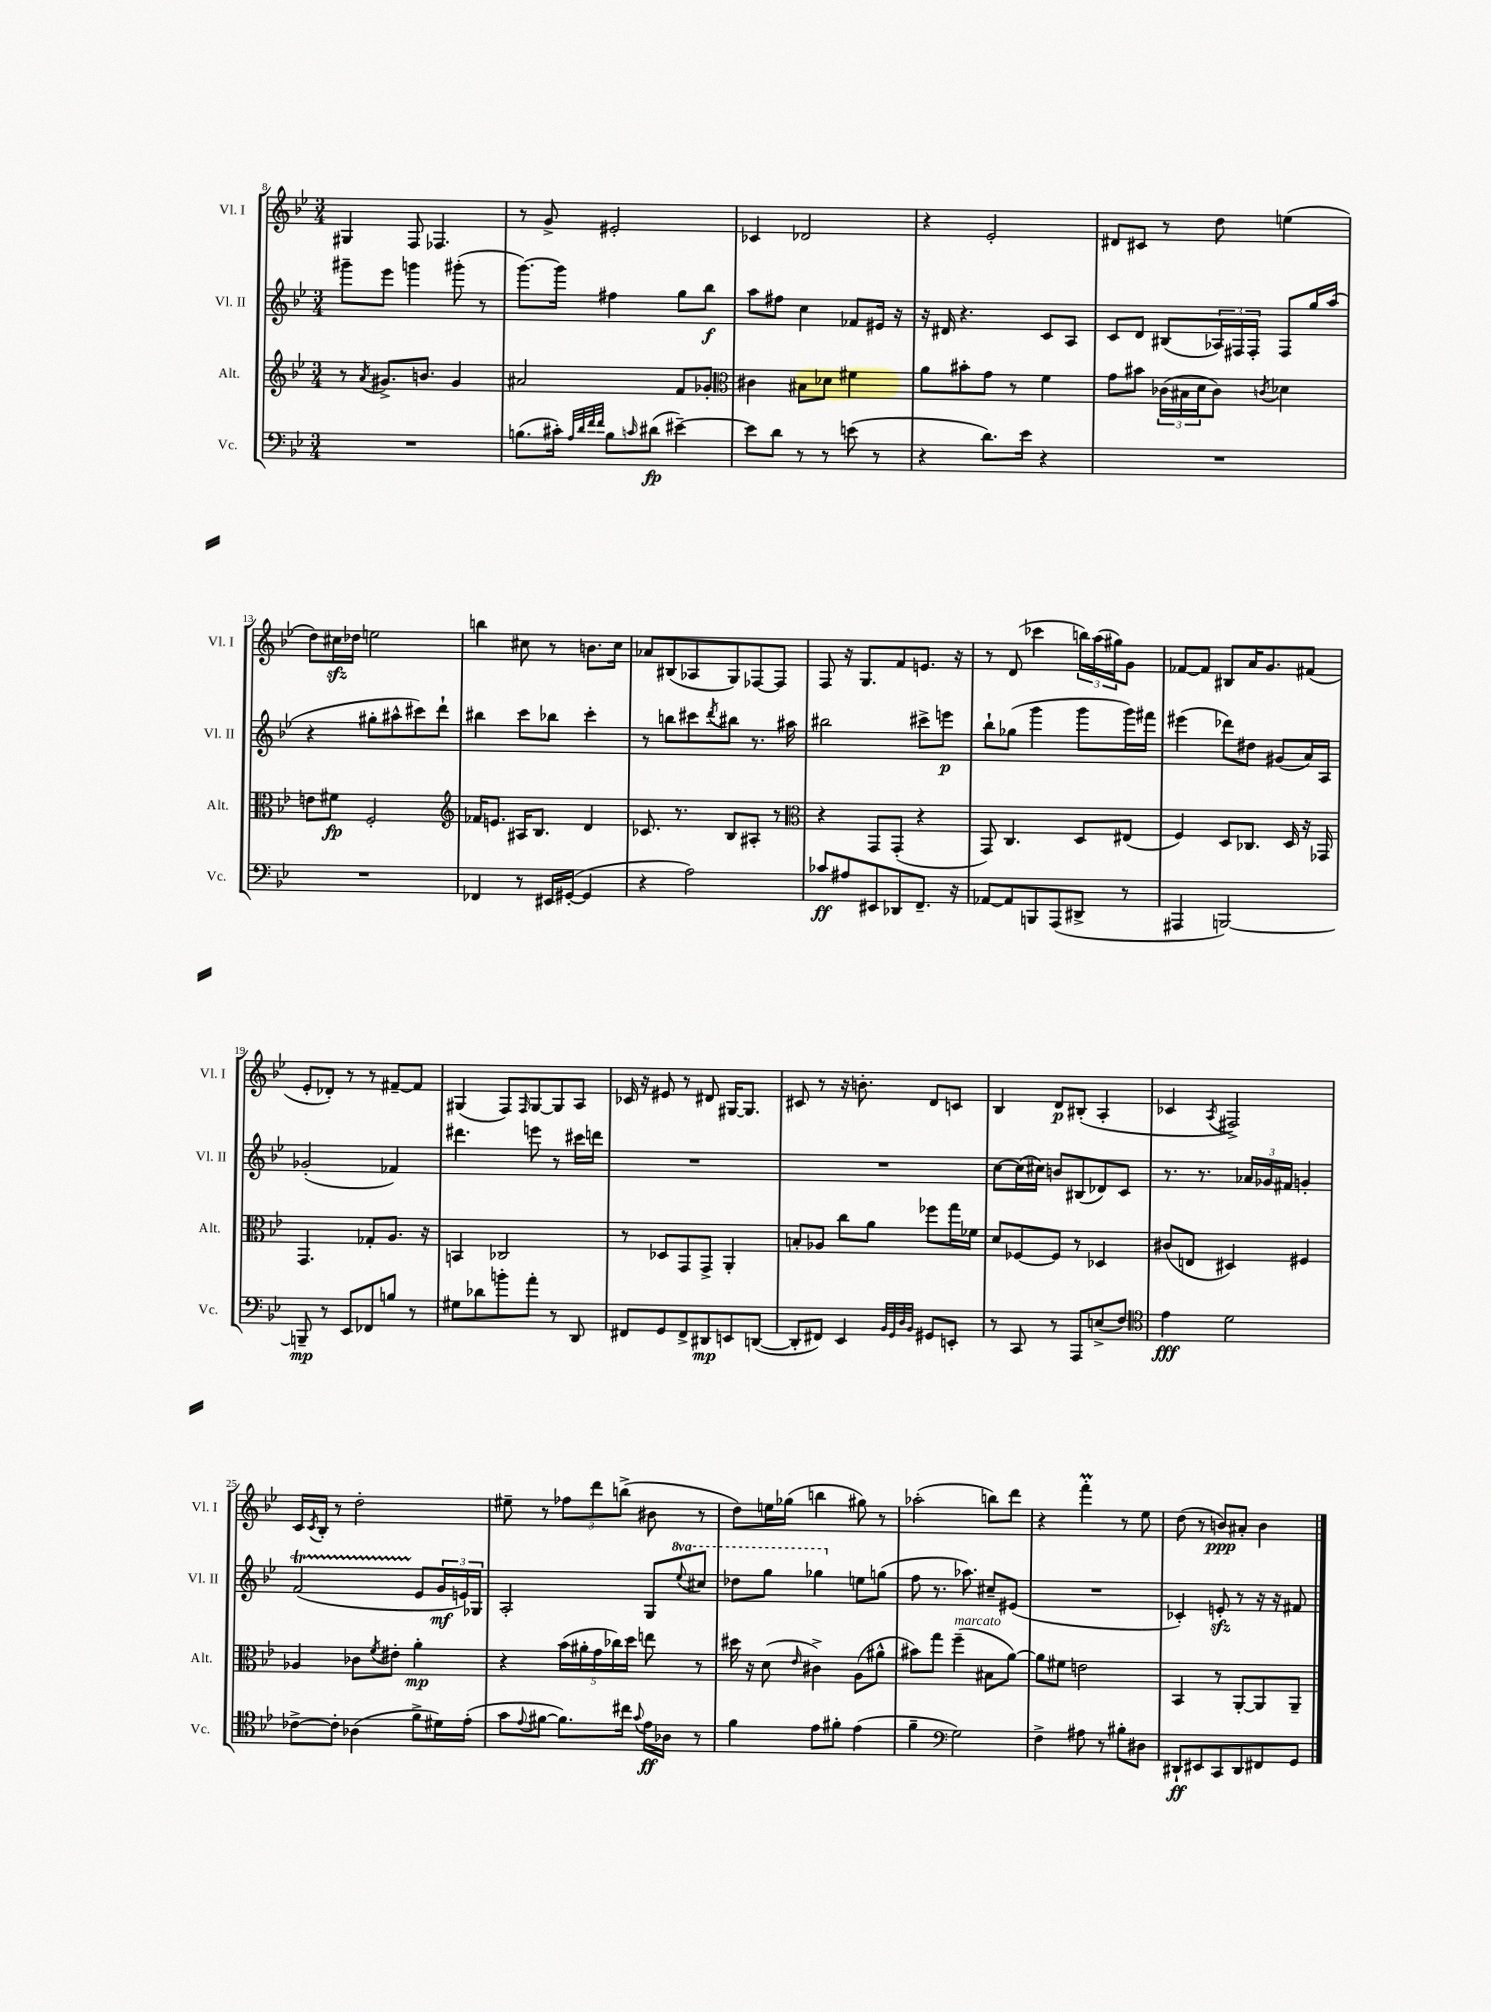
<<
\new StaffGroup <<
\new Staff = "s0" \with { instrumentName = "Vl. I" shortInstrumentName = "Vl. I" } {
    \clef treble \key bes \major \numericTimeSignature \time 3/4
    gis4 f8 fes4. |
    r8 g'8-> eis'2-. |
    ces'4 des'2 |
    r4 ees'2-. |
    dis'8 cis'8 r8 d''8 e''4( |
    d''8) cis''16\sfz des''16 e''2 |
    b''4 cis''8 r8 b'8. cis''16 |
    aes'8 bis8( aes8 g8) fes8~ fes8 |
    f8 r16 g8. f'8 e'8. r16 |
    r8 d'8( ces'''4 \tuplet 3/2 { b''16) a''16( gis''16) } g'8 |
    fes'8~ fes'8 bis8 a'16 g'8. fis'8( |
    ees'8-. des'8-.) r8 r8 fis'8~-- fis'8 |
    gis4( f8) \grace { f16 } gis8~ gis8 a8 |
    ces'16 r16 eis'8 r8 dis'8 gis16~ gis8. |
    cis'8 r8 r16 b'8.-. d'8 c'8 |
    bes4 d'8\p bis8-.( a4-. |
    ces'4 \acciaccatura { a8 } fis2->) |
    c'16 \acciaccatura { c'8 } bes16-. r8 d''2-. |
    eis''8-- r8 \tuplet 3/2 { fes''8 d'''8 b''8->( } bis'8 r8 |
    d''8) e''16 ges''16( b''4 gis''8) r8 |
    aes''2-.( b''8) d'''8 |
    r4 f'''4-.\prall r8 ees''8 |
    d''8( r8 b'8\ppp) ais'8-. b'4 \bar "|." |
}
\new Staff = "s1" \with { instrumentName = "Vl. II" shortInstrumentName = "Vl. II" } {
    \clef treble \key bes \major \numericTimeSignature \time 3/4 \set Staff.ottavationMarkups = #ottavation-simple-ordinals
    gis'''8-- ees'''8 g'''4 gis'''8-.( r8 |
    g'''8.~) g'''16 fis''4 g''8 bes''8\f |
    a''8 fis''8 c''4 fes'8 eis'16 r16 |
    r16 dis'16 r4. c'8 a8 |
    c'8 d'8 bis8( \tuplet 3/2 { aes16) fis16 fis16-. } fis8 g''16 a''16( |
    r4 gis''8-. ais''8-^ cis'''8) d'''8-! |
    bis''4 c'''8 bes''8 c'''4-. |
    r8 b''8 cis'''8 \acciaccatura { d'''8 } bis''8 r8. ais''16 |
    bis''2 cis'''8-> e'''8\p |
    bes''8-! ges''8( g'''4 g'''8 g'''16) fis'''16 |
    eis'''4( des'''8) dis''8 gis'8( a'16) a16 |
    ges'2-.( fes'4) |
    dis'''4. e'''8 r8 cis'''16 d'''16 |
    R2. |
    R2. |
    c''8~ c''16( cis''16) b'8 bis8( des'8) c'8 |
    r8. r8. \tuplet 3/2 { aes'16 ges'16 fis'16 } g'4-. |
    f'2\startTrillSpan( ees'8\stopTrillSpan \tuplet 3/2 { g'16\mf e'16) ges16 } |
    a2-. g8 \ottava #1 \appoggiatura { ees'''8 } cis'''8 |
    des'''8 g'''8 ges'''4 \ottava #0 e''8 g''!8( |
    f''8 r8. aes''8.) cis''8-- eis'8( |
    R2. |
    ces'4-.) e'8-.\sfz r8 r16 r16 fis'8 \bar "|." |
}
\new Staff = "s2" \with { instrumentName = "Alt." shortInstrumentName = "Alt." } {
    \clef treble \key bes \major \numericTimeSignature \time 3/4
    r8 \acciaccatura { a'8 } gis'8.-> b'8. gis'4 |
    ais'2 f'8 ges'8-. |
    \clef alto cis'4 bis8 des'8 fis'4 |
    a'8 bis'8-. g'8 r8 f'4 |
    g'8 bis'8 \tuplet 3/2 { ces'16( bis16 d'16 } ces'8) \acciaccatura { c'8 } des'4 |
    e'8 fis'8\fp f2-. |
    \clef treble fes'16 e'8. ais16 bes8. d'4 |
    ces'8. r8. bes8 ais8-. r8 |
    \clef alto r4 g,8 g,8-.( r4 |
    g,8) c4. d8 eis8( |
    f4) d8 ces8. d16 r16 ges,16 |
    g,4. ges8-. a8. r16 |
    b,4 ces2 |
    r8 des8 g,8 g,8-> a,4-. |
    b8-. aes8 c''8 a'8 fes''8 g''16 fes'16 |
    d'8 fes8~ fes8 r8 des4 |
    cis'8( e8 dis4) fis4 |
    aes4 ces'8 \acciaccatura { f'8 } eis'8-. a'4-.\mp |
    r4 \tuplet 5/4 { bes'16( ais'16-. g'16 ces''16) d''16 } e''8 r8 |
    dis''16 r16 d'8( \grace { ees'16 } cis'4->) a8( ais'8-^ |
    bis'8) g''8 f''4--^\markup { \italic "marcato" }( bis8 a'8~) |
    a'8 fis'8 e'2 |
    bes,4 r8 a,8~-. a,8 a,8-- \bar "|." |
}
\new Staff = "s3" \with { instrumentName = "Vc." shortInstrumentName = "Vc." } {
    \clef bass \key bes \major \numericTimeSignature \time 3/4
    R2. |
    b8.( cis'16-.) \grace { a32 d'32 f'32 f'32 } b8 \grace { c'16 } dis'8\fp( eis'4~--) |
    eis'8 d'8 r8 r8 e'8( r8 |
    r4 d'8.) ees'16 r4 |
    R2. |
    R2. |
    fes,4 r8 eis,16 gis,16~-.( gis,4 |
    r4 a2) |
    ces'8\ff ais8 eis,8 des,8 f,8.-- r16 |
    aes,8~ aes,8 b,,8 a,,8( dis,8-> r8 |
    ais,,4 b,,2~) |
    b,,8--\mp r8 ees,8 fes,8 b8 r8 |
    gis8 des'8 b'8-. a'8-. r8 d,8 |
    fis,8 g,8 fis,8-> dis,8\mp e,8 d,8~( |
    d,8-. fis,8) ees,4 \grace { bes,32 g,32 d32 bes,32 } gis,8 e,8-. |
    r8 c,8 r8 a,,8 e8->( f8) |
    \clef tenor ees'4\fff d'2 |
    ces'8~-> ces'8-. aes4( f'8-> dis'16) ees'16-.( |
    g'8 \appoggiatura { ees'8 } fis'8~ fis'8.) cis''16 \appoggiatura { g'8 } ees'16\ff aes16 r8 |
    f'4 ees'8 fis'8-. ees'4( |
    f'4-- \clef bass g2) |
    f4-> ais8 r8 bis8-. dis8 |
    dis,8-!\ff eis,8 c,8 dis,8 fis,8 g,8 \bar "|." |
}
>>
>>
\layout { \context { \Score currentBarNumber = #8 } }
